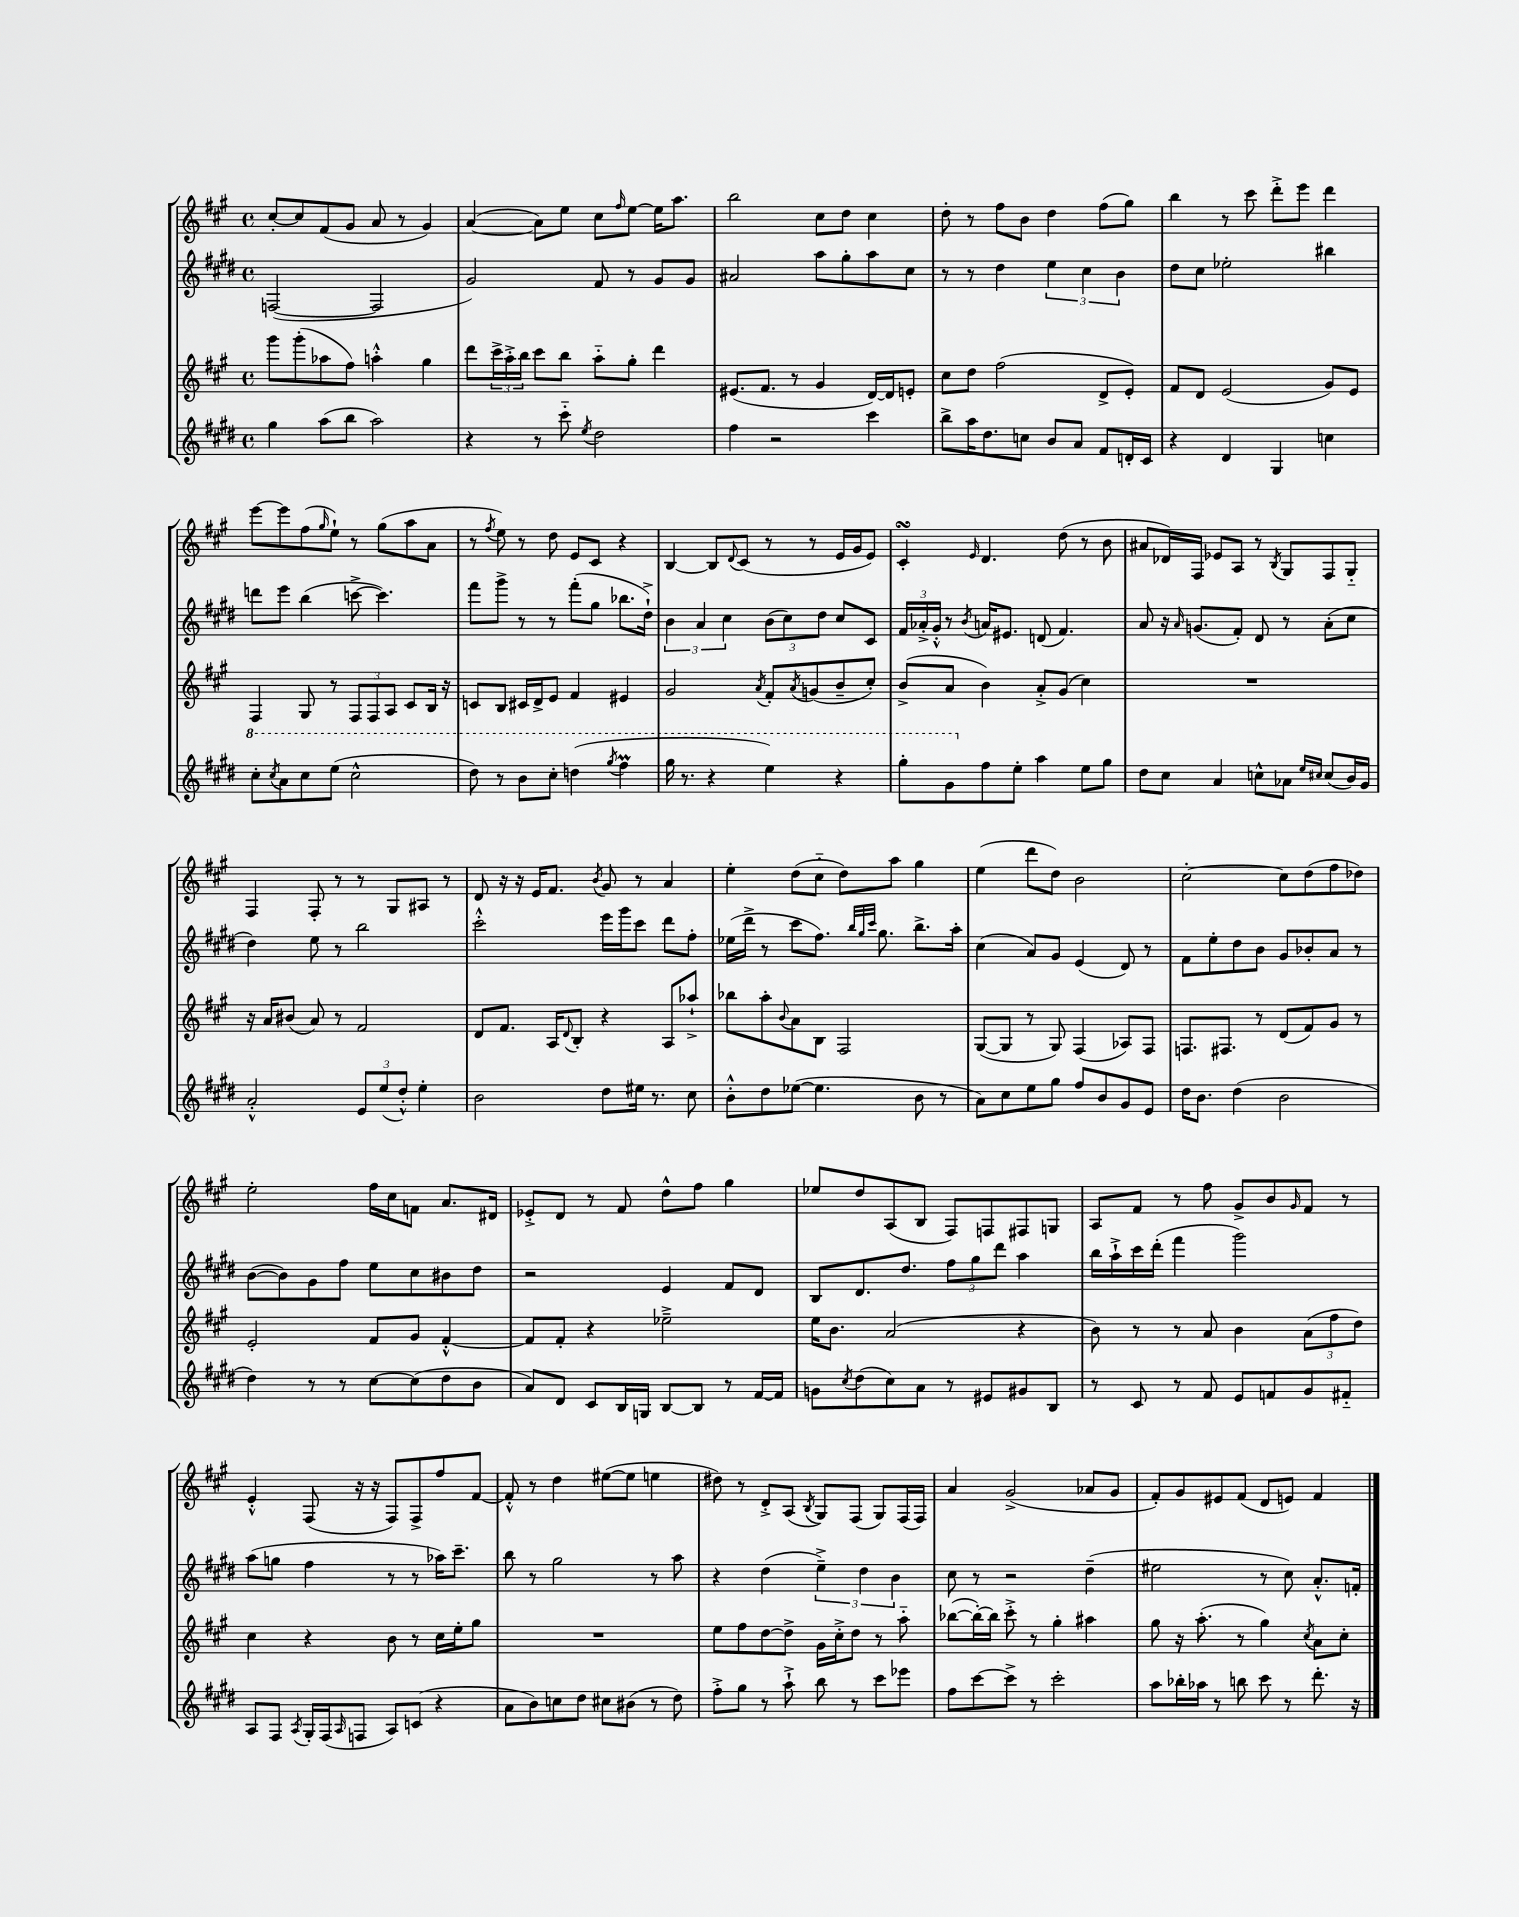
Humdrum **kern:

**kern	**kern	**kern	**kern
*staff4	*staff3	*staff2	*staff1
*clefG2	*clefG2	*clefG2	*clefG2
*k[f#c#g#d#]	*k[f#c#g#]	*k[f#c#g#d#]	*k[f#c#g#]
*M4/4	*M4/4	*M4/4	*M4/4
*met(c)	*met(c)	*met(c)	*met(c)
4gg#	8ggg#	([2F	[8cc#'
.	(8ggg#'	.	8cc#]
(8aa	8aa-	.	(8f#
8bb	8ff#)	.	8g#
2aa)	4aa'^^	2F]	8a
.	.	.	8r
.	4gg#	.	4g#)
=	=	=	=
4r	8ddd	2g#)	([4a
.	24ccc#^	.	.
.	24aa'^	.	.
.	24bb	.	.
8r	8ccc#	.	8a])
8ccc#'~	8bb	.	8ee
8qee	.	.	.
2dd#	8aa'~	8f#	8cc#
.	.	.	16qqff#
.	8gg#'	8r	[8ee
.	4ddd	8g#	16ee]
.	.	.	8.aa
.	.	8g#	.
=	=	=	=
4ff#	(8.e#	2a#	2bb
.	8.f#	.	.
2r	.	.	.
.	8r	.	.
.	4g#	8aa	8cc#
.	.	8gg#'	8dd
4ccc#	[16d)	8aa	4cc#
.	16d]	.	.
.	8e'	8cc#	.
=	=	=	=
8bb^	8cc#	8r	8dd'
16aa	8dd	8r	8r
8.dd#	.	.	.
.	(2ff#	4dd#	8ff#
8cc	.	.	8b
8b	.	6ee	4dd
8a	.	.	.
.	.	6cc#	.
8f#	8d^	.	(8ff#
.	.	6b	.
16d'	8e')	.	8gg#)
16c#	.	.	.
=	=	=	=
4r	8f#	8dd#	4bb
.	8d	8cc#	.
4d#	(2e	2ee-'	8r
.	.	.	8ccc#
4G#	.	.	8ddd'^
.	.	.	8eee
4cc	8g#)	4bb#	4ddd
.	8e	.	.
=	=	=	=
8ccc#'	4F#	8ddd	[8eee
8qccc#	.	.	.
8aa	.	8eee	8eee]
8ccc#	8G#	(4bb	(8ff#
.	.	.	16qqgg#
(8eee	8r	.	8ee`)
2ccc#^^	12F#	[8ccc^	8r
.	12F#	.	.
.	.	4.ccc])	(8gg#
.	12A	.	.
.	8c#	.	8aa
.	16B	.	8a
.	16r	.	.
=	=	=	=
8ddd#)	8c	8fff#	8r
.	.	.	8qff#
8r	8B	8ggg#^	8ee)
8bb	16c#	8r	8r
.	16d^	.	.
8ccc#'	8e	8r	8dd
(4ddd	4f#	(8fff#'	8e
.	.	8gg#	8c#
8qggg#	.	.	.
4fff#	4e#	8.bb-	4r
.	.	16dd#`^)	.
=	=	=	=
16ggg#	2g#	6b	[4B
8.r	.	.	.
.	.	6a	.
4r	.	.	8B]
.	.	6cc#	.
.	.	.	8qqd
.	.	.	(8c#
.	8qa	.	.
4eee)	8f#'	(12b	8r
.	.	12cc#)	.
.	8qa	.	.
.	(8g	.	8r
.	.	12dd#	.
4r	8b~	8cc#	16e
.	.	.	16g#
.	8cc#')	8c#	8e)
=	=	=	=
8ggg#'	(8b^	24f#	4c#'
.	.	24a-'^	.
.	.	24g#'^^	.
8gg#	8a	8r	.
.	.	8qb	16qqe
8ff#	4b)	16a	4.d
.	.	8.e#	.
8ee'	.	.	.
4aa	8a'^	(8d	.
.	(8g#	4.f#)	(8dd
8ee	4cc#)	.	8r
8gg#	.	.	8b
=	=	=	=
8dd#	1r	8a	8a#
8cc#	.	16r	16d-)
.	.	16qqa	.
.	.	(8.g	16F#
4a	.	.	8e-
.	.	8f#')	8A
8cc^^	.	8d#	8r
.	.	.	8qB
8a-	.	8r	8G#
16qqee	.	.	.
16qqcc#	.	.	.
(8cc#	.	(8a'	8F#
16b)	.	8cc#	8G#'~
16g#	.	.	.
=	=	=	=
2a'^^	16r	4dd#)	4F#
.	16a	.	.
.	(8b#	.	.
.	8a)	8ee	8F#'
.	8r	8r	8r
12e	2f#	2bb	8r
(12ee	.	.	.
.	.	.	8G#
12dd#'^^)	.	.	.
4ee'	.	.	8A#
.	.	.	8r
=	=	=	=
2b	8d	2ccc#'^^	8d
.	8.f#	.	16r
.	.	.	16r
.	.	.	16e
.	16A	.	8.f#
.	8qqd	.	.
.	8B'	.	.
.	.	.	8qb
8dd#	4r	16eee	8g#
.	.	16ggg#	.
16ee#	.	8ccc#	8r
8.r	.	.	.
.	8A	8ddd#	4a
8cc#	8aa-`^	8ff#'	.
=	=	=	=
8b'^^	8bb-	(16ee-	4ee'
.	.	16ddd#^	.
8dd#	8aa'	8r	.
.	8qqb	.	.
([8ee-	8a	8ccc#	(8dd
4.ee-]	8B	8.ff#)	8cc#'~
.	2F#	.	8dd)
.	.	32qqbb	.
.	.	32qqgg#	.
.	.	32qqccc#	.
.	.	8.gg#	.
.	.	.	8aa
8b	.	8.bb^	4gg#
8r	.	.	.
.	.	16aa'	.
=	=	=	=
8a)	([8G#	(4cc#	(4ee
8cc#	8G#]	.	.
8ee	8r	8a)	8ddd
8gg#	8G#)	8g#	8dd)
8ff#	(4F#	(4e	2b
8b	.	.	.
8g#	8A-)	8d#)	.
8e	8F#	8r	.
=	=	=	=
16dd#	8.F	8f#	[2cc#'
8.b	.	.	.
.	.	8ee'	.
.	8.F#	.	.
(4dd#	.	8dd#	.
.	8r	8b	.
2b	(8d	8g#	8cc#]
.	8f#)	8b-'	(8dd
.	8g#	8a	8ff#
.	8r	8r	8dd-)
=	=	=	=
4dd#)	2e'	([8b	2ee'
.	.	8b])	.
8r	.	8g#	.
8r	.	8ff#	.
[8cc#	8f#	8ee	16ff#
.	.	.	16cc#
(8cc#]	8g#	8cc#	8f
8dd#	[4f#'^^	8b#	8.a
8b	.	8dd#	.
.	.	.	16d#
=	=	=	=
8a)	8f#]	2r	8e-'^
8d#	8f#'	.	8d
8c#	4r	.	8r
16B	.	.	8f#
16G	.	.	.
[8B	2ee-~^	4e	8dd^^
8B]	.	.	8ff#
8r	.	8f#	4gg#
[16f#	.	8d#	.
16f#]	.	.	.
=	=	=	=
8g	16ee	8B	8ee-
.	8.b	.	.
8qcc#	.	.	.
(8dd#	.	8.d#	8dd
8cc#)	(2a	.	(8A
.	.	8.dd#	.
8a	.	.	8B
8r	.	12ff#	8F#)
.	.	12gg#	.
8e#	.	.	8F
.	.	12ddd#	.
8g#	4r	4aa	8F#
8B	.	.	8G
=	=	=	=
8r	8b)	16bb	8A
.	.	16aa`^	.
8c#	8r	16ccc#	8f#
.	.	(16ddd#'	.
8r	8r	4fff#	8r
8f#	8a	.	8ff#
8e	4b	2ggg#)	8g#^
8f	.	.	8b
.	.	.	16qqg#
8g#	(12a	.	8f#
.	12ff#	.	.
8f#'~	.	.	8r
.	12dd)	.	.
=	=	=	=
8A	4cc#	(8aa	4e'^^
8F#	.	8gg	.
8qA	.	.	.
16G#'	4r	4ff#	(8F#
(16F#	.	.	.
16qqA	.	.	.
8F	.	.	16r
.	.	.	16r
8A)	8b	8r	8F#)
(8c	8r	8r	8F#^
4r	16cc#	16aa-)	8ff#
.	16ee'	8.ccc#~	.
.	8gg#	.	[8f#
=	=	=	=
8a	1r	8bb	8f#'^^]
8b)	.	8r	8r
8cc	.	2gg#	4dd
8dd#	.	.	.
8cc#	.	.	([8ee#
(8b#	.	.	8ee#]
8r	.	8r	4ee
8dd#)	.	8aa	.
=	=	=	=
8ff#'^	8ee	4r	8dd#)
8gg#	8ff#	.	8r
8r	[8dd	(4dd#	8d'^
8aa`^	8dd^]	.	(8A
.	.	.	8qB
8bb	16g#	6ee~^)	8G#)
.	16cc#'^	.	.
8r	8dd	.	(8F#
.	.	6dd#	.
8ccc#	8r	.	8G#)
.	.	6b	.
8eee-	8aa'~	.	(16F#
.	.	.	16F#)
=	=	=	=
8ff#	([8bb-	8cc#	4a
[8ccc#	16bb-'_)	8r	.
.	16bb-]	.	.
8ccc#^]	8ccc#'^	2r	(2g#^
8r	8r	.	.
2ccc#'	4gg#'	.	.
.	4aa#	(4dd#~	8a-
.	.	.	8g#
=	=	=	=
8aa	8gg#	2ee#	8f#')
16bb-'	16r	.	8g#
16aa-	(8.aa'	.	.
8r	.	.	8e#
8bb	8r	.	(8f#
8ccc#	4gg#)	8r	8d
8r	.	8cc#)	8e)
.	8qcc#	.	.
8.ddd#'	8a	8.a'^^	4f#
.	8cc#'	.	.
16r	.	16f'	.
==	==	==	==
*-	*-	*-	*-
